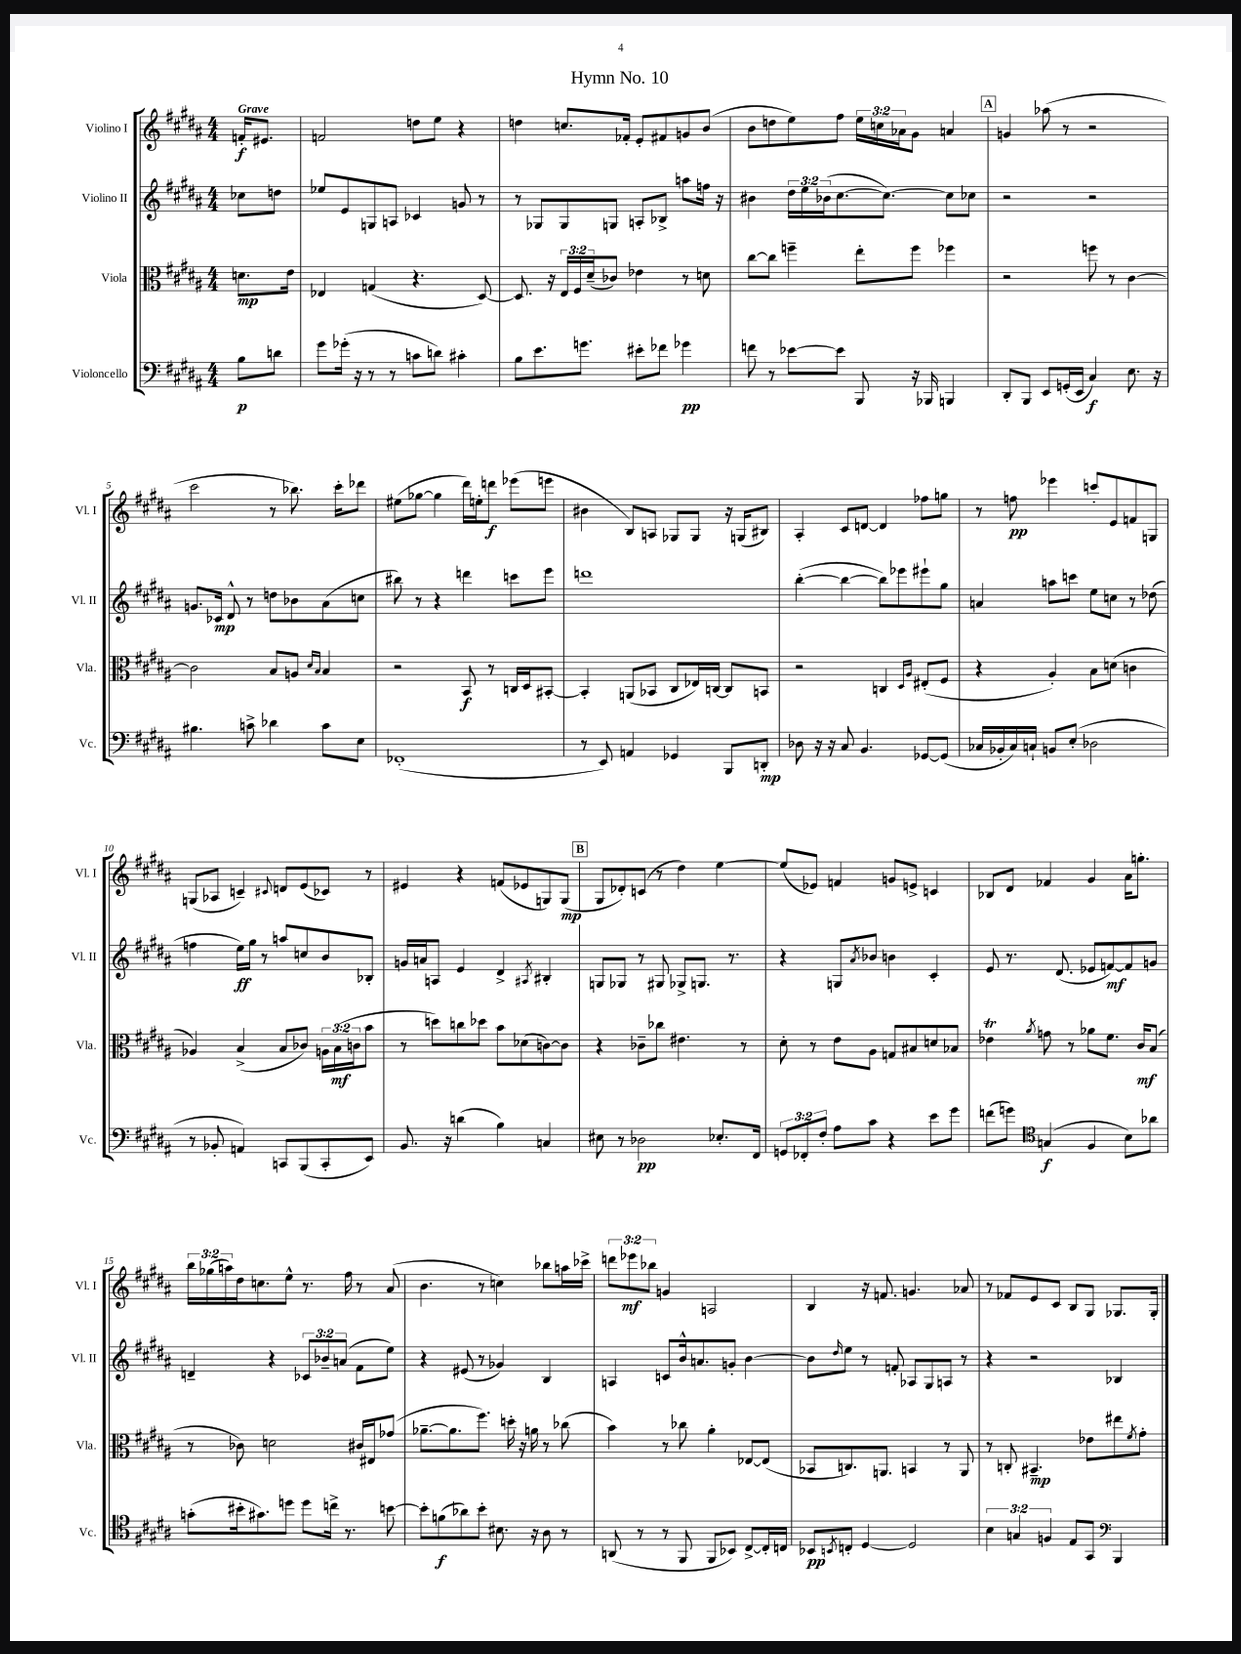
\header { title = "Hymn No. 10" }
<<
\new StaffGroup <<
\new Staff = "s0" \with { instrumentName = "Violino I" shortInstrumentName = "Vl. I" } {
    \clef treble \key b \major \numericTimeSignature \time 4/4 \override Staff.TupletNumber.text = #tuplet-number::calc-fraction-text \partial 4 \tempo "Grave"
    f'16-.\f eis'8. |
    f'2 d''8 e''8 r4 |
    d''4 c''8. fes'16-. e'8-. fis'8 g'8 b'8( |
    b'8 d''8 e''8) fis''8 \tuplet 3/2 { e''16 c''16 aes'16 } gis'8 a'4 |
    \mark \markup { \box "A" } g'4 aes''8( r8 r2 |
    cis'''2 r8 bes''8.) cis'''16-. des'''8 |
    eis''8( ges''8~ ges''4 dis'''16) e''16-. d'''8\f ees'''8( e'''8 |
    bis'4 b8) a8 ges8 ges8 r16 g16( bis8) |
    ais4-. cis'8 d'8~ d'4 fes''8 g''8 |
    r8 f''8\pp ees'''4 c'''8-. e'8 f'8 g8 |
    g8( aes8 c'4--) \appoggiatura { cis'8 } d'8 e'8( ces'8) r8 |
    eis'4 r4 f'8( ees'8 g8) g8\mp( |
    \mark \markup { \box "B" } gis8 des'8-.) c'8( r8 dis''4) e''4~ |
    e''8( ees'8) f'4 g'8 e'8-> c'4 |
    bes8 dis'8 fes'4 gis'4 ais'16 g''8.-. |
    \tuplet 3/2 { b''16 ges''16( a''16) } dis''16 c''8. e''8-^ r8. fis''16 r8 ais'8( |
    b'4. r8 c''4) bes''8 a''16 ces'''16-> |
    \tuplet 3/2 { d'''8 ees'''8\mf bes''8 } g'4 a2 |
    b4 r16 f'8. g'4. aes'8 |
    r8 fes'8 e'8 cis'8 b8 gis8 ges8. ges16-. \bar "|." |
}
\new Staff = "s1" \with { instrumentName = "Violino II" shortInstrumentName = "Vl. II" } {
    \clef treble \key b \major \numericTimeSignature \time 4/4 \override Staff.TupletNumber.text = #tuplet-number::calc-fraction-text \partial 4
    ces''8 d''8 |
    ees''8 e'8 g8 a8 ces'4 g'8 r8 |
    r8 ges8 ges8 g8 a8-. bes8-> a''8 f''16 r16 |
    bis'4 \tuplet 3/2 { dis''16 e''16 bes'16( } cis''8.~ cis''8.~) cis''8 ces''8 |
    \mark \markup { \box "A" } r2 r2 |
    g'8. ces'16\mp dis'8-^ r8 d''8 bes'8 ais'8( c''8 |
    bis''8) r8 r4 d'''4 c'''8 e'''8 |
    d'''1 |
    b''4~-.( b''4~ b''8) ees'''8 eis'''8-! gis''8 |
    a'4 a''8 c'''8 e''8 c''8 r8 des''8( |
    f''4 e''16\ff) gis''16 r8 a''8 c''8 b'8 bes8-. |
    g'16 a'16 a8 e'4 dis'4-> \acciaccatura { ais8 } bis4-. |
    \mark \markup { \box "B" } g8 ges8 r8 gis8 ges8-> g8. r8. |
    r4 g8 \acciaccatura { ais'8 } bes'8 b'4 cis'4-. |
    e'8 r8. dis'8.( ees'8 f'8~\mf) f'8 g'8 |
    d'4-- r4 \tuplet 3/2 { ces'8 bes'8-- a'8( } fis'8 e''8) |
    r4 eis'8( r8 ges'4) b4 |
    a4 c'8 b'16-^ a'8. g'8-. b'4~ |
    b'8 \grace { dis''16 } e''8 r8 f'8-. aes8 gis8 a8 r8 |
    r4 r2 bes4 \bar "|." |
}
\new Staff = "s2" \with { instrumentName = "Viola" shortInstrumentName = "Vla." } {
    \clef alto \key b \major \numericTimeSignature \time 4/4 \override Staff.TupletNumber.text = #tuplet-number::calc-fraction-text \partial 4
    d'8.\mp e'16 |
    ees4 g4( r4. dis8~) |
    dis8. r16 \tuplet 3/2 { e16 fis16 dis'16--( } ces'8) ees'4 r8 d'8 |
    cis''8~ cis''8 f''4-- e''8-. f''8 fes''4 |
    \mark \markup { \box "A" } r2 f''8 r8 cis'4~ |
    cis'2 b8 a8 \grace { dis'16 b16 } b4 |
    r2 b,8\f r8 c16 dis16 bis,8~-. |
    bis,4-. a,8( bes,8 cis8 ees16) c16~ c8 b,8 |
    r2 c4 \grace { dis16 ais16 } eis8-.( fis8 |
    r4 ais4-.) b8 d'8( c'4 |
    aes4) b4->( b8 ces'8) \tuplet 3/2 { a16 b16\mf( c'16 } b'8 |
    r8 d''8) c''8 des''8 b'8 des'8( c'8~) c'8 |
    \mark \markup { \box "B" } r4 ces'8-- ces''8 eis'4. r8 |
    dis'8-. r8 e'8 ais8 g8 bis8 d'8 bes8 |
    ees'4\trill \acciaccatura { ais'8 } g'8 r8 aes'8 fis'8. cis'16\mf b8( |
    r8 ces'8) d'2 cis'16 eis16 ges'8( |
    aes'8.~-- aes'8. fis''8.) d''16-. r16 a'16 r8 ces''8( |
    b'4) r8 ces''8 ais'4-. ees8~ ees8( |
    bes,8 c8.) a,8. b,4 r8 a,8 |
    r8 c8-. bis,4.--\mp ees'8 eis''8 \acciaccatura { fis'8 } gis'8-. \bar "|." |
}
\new Staff = "s3" \with { instrumentName = "Violoncello" shortInstrumentName = "Vc." } {
    \clef bass \key b \major \numericTimeSignature \time 4/4 \override Staff.TupletNumber.text = #tuplet-number::calc-fraction-text \partial 4
    b8\p d'8 |
    gis'8 ges'16-.( r16 r8 r8 c'8 d'8) cis'4-. |
    b8 e'8. g'8. eis'8-. fes'8 ges'4\pp |
    f'8 r8 ees'8~ ees'8 b,,8 r16 bes,,16 b,,4 |
    \mark \markup { \box "A" } dis,8-. b,,8 e,8 g,16-.( e,16 cis4\f) e8. r16 |
    bis4. c'8-> des'4 c'8 e8 |
    fes,1-.( |
    r8 e,8) a,4 ges,4 b,,8 d,8-.\mp |
    des8 r16 r16 cis8 b,4. ges,8~ ges,8( |
    ces16 bes,16-. ces16) c16-! b,8 e8-.( des2 |
    r8 bes,8-. a,4) c,8 b,,8( c,8-. e,8) |
    b,8. r16 d'4( b4) c4 |
    \mark \markup { \box "B" } eis8 r8 des2\pp ees8.-. fis,16 |
    \tuplet 3/2 { g,8 fes,8-. fis8-. } ais8 cis'8 r4 e'8 gis'8 |
    f'8( g'8) \clef tenor g4\f( fis4 b8) aes'8 |
    g'8-.( bis'16-. gis'8.) d''8 d''8 c''16-> r8. b'8~ |
    b'8-. f'8\f( aes'8) b'8-. bis8. r16 ais8 r8 |
    a,8( r8 r8 fis,8 fis,8 bes,8) cis8~-> cis16-. c16 |
    bes,8\pp \acciaccatura { b,8 } c8-. dis4~ dis2 |
    \tuplet 3/2 { b4 g4 f4 } e8 gis,8 \clef bass b,,4 \bar "|." |
}
>>
>>
